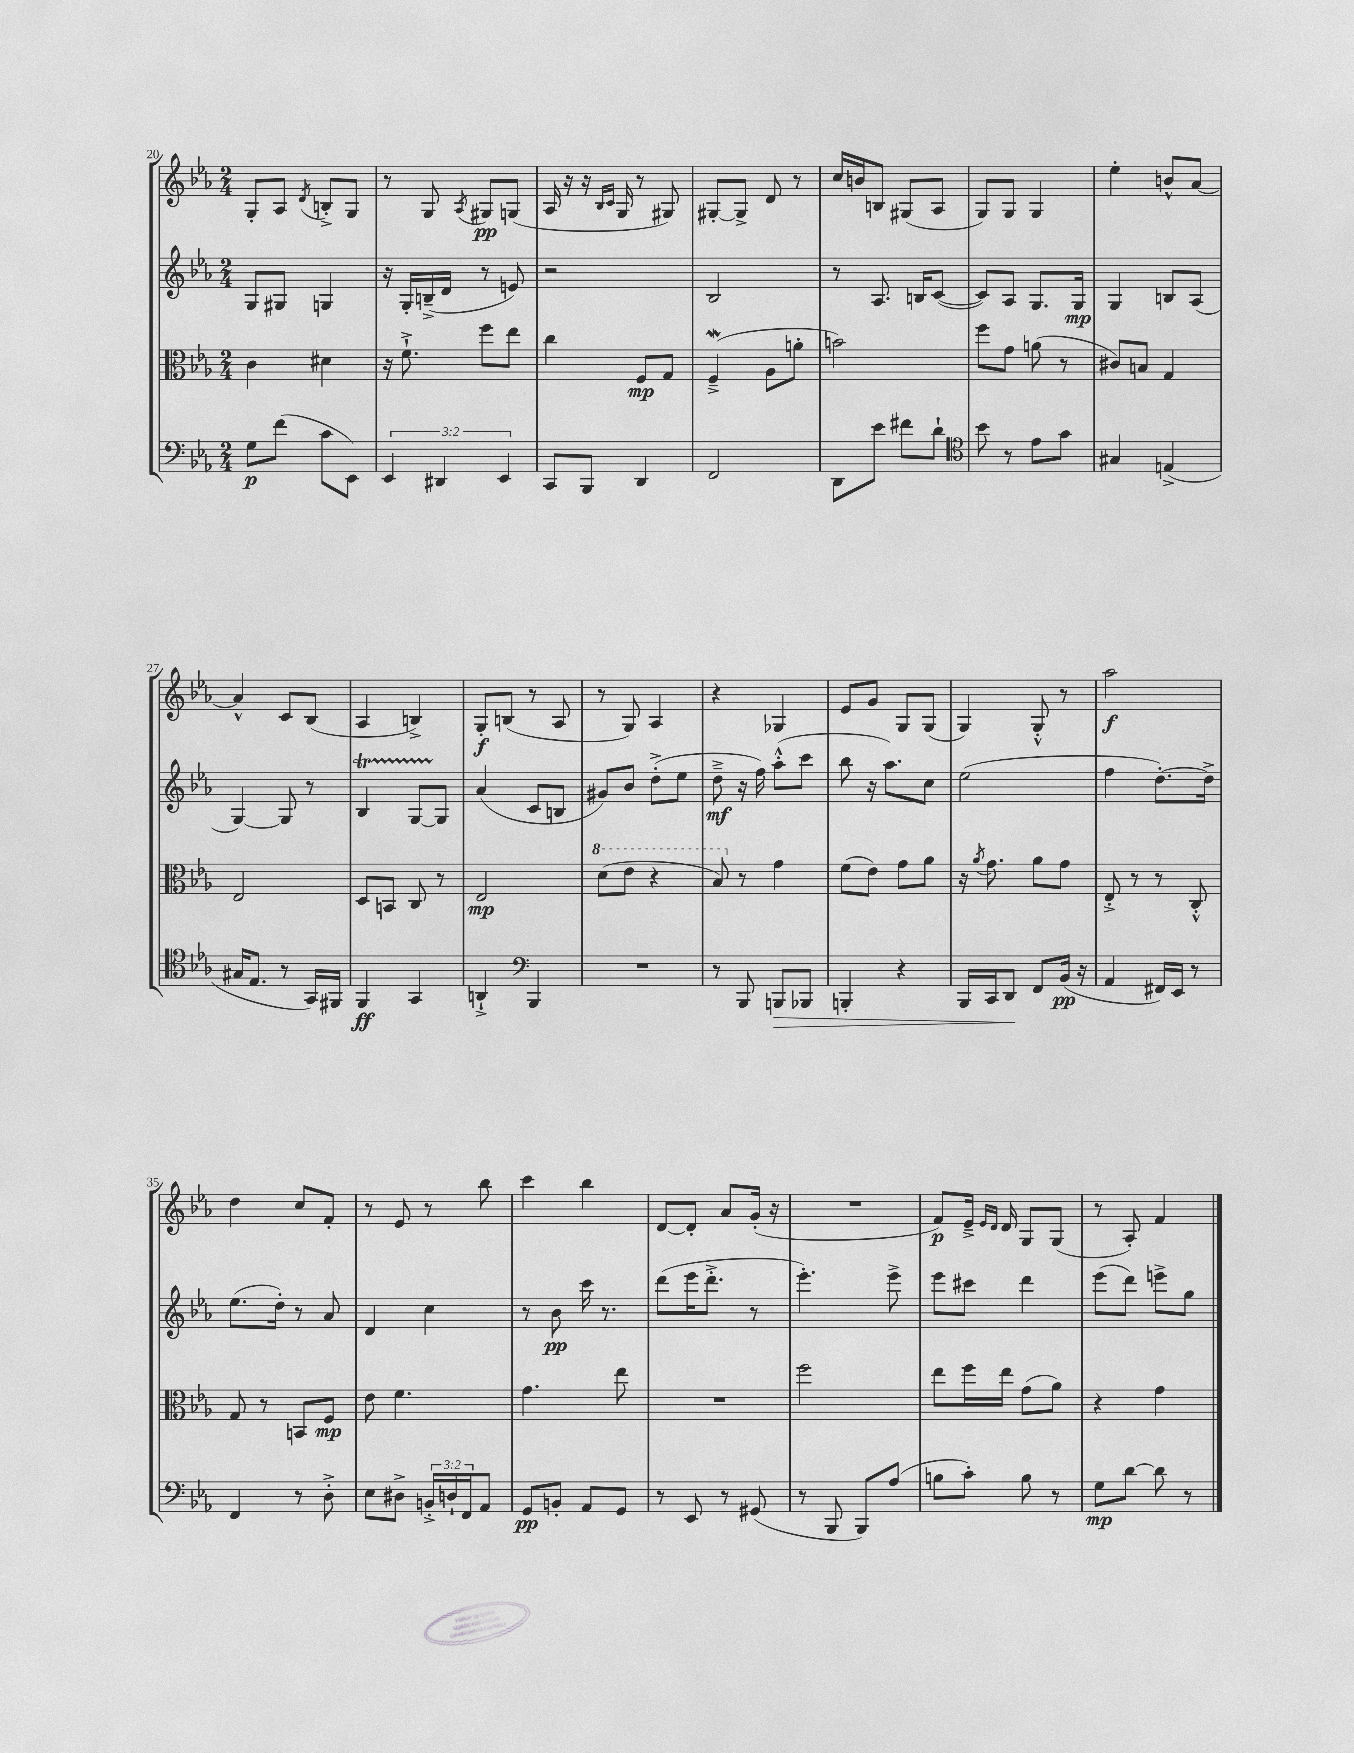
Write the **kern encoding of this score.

**kern	**kern	**kern	**kern
*staff4	*staff3	*staff2	*staff1
*clefF4	*clefC3	*clefG2	*clefG2
*k[b-e-a-]	*k[b-e-a-]	*k[b-e-a-]	*k[b-e-a-]
*M2/4	*M2/4	*M2/4	*M2/4
8G	4c	8G	8G'
(8f	.	8G#	8A-
.	.	.	8qd
8c	4d#	4G	8B'^
8EE-)	.	.	8G
=	=	=	=
6EE-	16r	16r	8r
.	8.f`^	16G'	.
.	.	(16B~^	8G
6DD#	.	.	.
.	.	16d	.
.	.	.	8qA-
.	8ff	8r	8G#
6EE-	.	.	.
.	8ee-	8e)	(8G
=	=	=	=
8CC	4cc	2r	16A-
.	.	.	16r
8BBB-	.	.	16r
.	.	.	16qqB-
.	.	.	16qqc
.	.	.	16G
4DD	8F	.	8r
.	8G	.	8G#)
=	=	=	=
2FF	(4F~^	2B-	[8G#'
.	.	.	8G#^]
.	8A-	.	8d
.	8a'	.	8r
=	=	=	=
8DD	2b)	8r	16cc
.	.	.	16b
8e-	.	8.A-	8B
8f#	.	.	(8G#
.	.	16B	.
8d`	.	([8c	8A-
=	=	=	=
*clefC4	*	*	*
8b-	8ff	8c])	8G)
8r	8g	8A-	8G
8e-	(8a	8.G	4G
8g	8r	.	.
.	.	16G	.
=	=	=	=
4G#	8c#)	4G	4ee-'
.	8B	.	.
(4E^	4G	8B	8b^^
.	.	(8A-	[8a-
=	=	=	=
16G#	2E-	[4G)	4a-^^]
8.E-	.	.	.
8r	.	8G]	8c
16GG)	.	8r	(8B-
16FF#	.	.	.
=	=	=	=
4FF	8D	4B-	4A-
.	8BB	.	.
4GG	8C	[8G	4B^)
.	8r	8G]	.
=	=	=	=
4AA`^	2E-	(4a-	8G'
.	.	.	(8B
*clefF4	*	*	*
4BBB-	.	8c	8r
.	.	8B	8A-
=	=	=	=
2r	(8dd	8g#)	8r
.	8ee-	8b-	8G)
.	4r	(8dd'^	4A-
.	.	8ee-	.
=	=	=	=
8r	8b-)	8dd~^	4r
8BBB-	8r	16r	.
.	.	16ff)	.
8BBB	4g	(8aa-'^^	4G-
8BBB-	.	8ccc	.
=	=	=	=
4BBB'	(8f	8bb-	8e-
.	8e-)	16r	8g
.	.	8.aa-)	.
4r	8g	.	8G
.	8a-	8cc	(8G
=	=	=	=
16BBB-	16r	(2ee-	4G)
.	8qa-	.	.
16CC	8.g	.	.
8DD	.	.	.
8FF	8a-	.	8G'^^
(16BB-	8g	.	8r
16r	.	.	.
=	=	=	=
4AA-	8E-'^	4ff	2aa-
.	8r	.	.
16FF#)	8r	[8.dd')	.
16EE-	.	.	.
8r	8C'^^	.	.
.	.	16dd^]	.
=	=	=	=
4FF	8G	(8.ee-	4dd
.	8r	.	.
.	.	16dd')	.
8r	8BB	8r	8cc
8D'^	8F	8a-	8f'
=	=	=	=
8E-	8e-	4d	8r
8D#^	4.f	.	8e-
24BB'^	.	4cc	8r
24D`	.	.	.
24FF	.	.	.
8AA-	.	.	8bb-
=	=	=	=
8GG	4.g	8r	4ccc
8BB'	.	8b-	.
8AA-	.	16ccc	4bb-
.	.	8.r	.
8GG	8ee-	.	.
=	=	=	=
8r	2r	(8ddd	[8d
8EE-	.	16eee-	8d']
.	.	8.ddd'^	.
8r	.	.	8a-
(8GG#	.	8r	(16g'
.	.	.	16r
=	=	=	=
8r	2ff	4.eee-')	2r
8BBB-	.	.	.
8BBB-)	.	.	.
(8A-	.	8eee-^	.
=	=	=	=
8B	8ee-	8eee-	8f)
8c')	16ff	8ccc#	16e-~^
.	.	.	16qqe-
.	.	.	16qqd
.	16ee-	.	16d
8B	(8g	4ddd	8G
8r	8a-)	.	(8G
=	=	=	=
8G	4r	(8eee-	8r
[8d	.	8ddd)	8A-')
8d]	4g	8eee^	4f
8r	.	8gg	.
==	==	==	==
*-	*-	*-	*-
